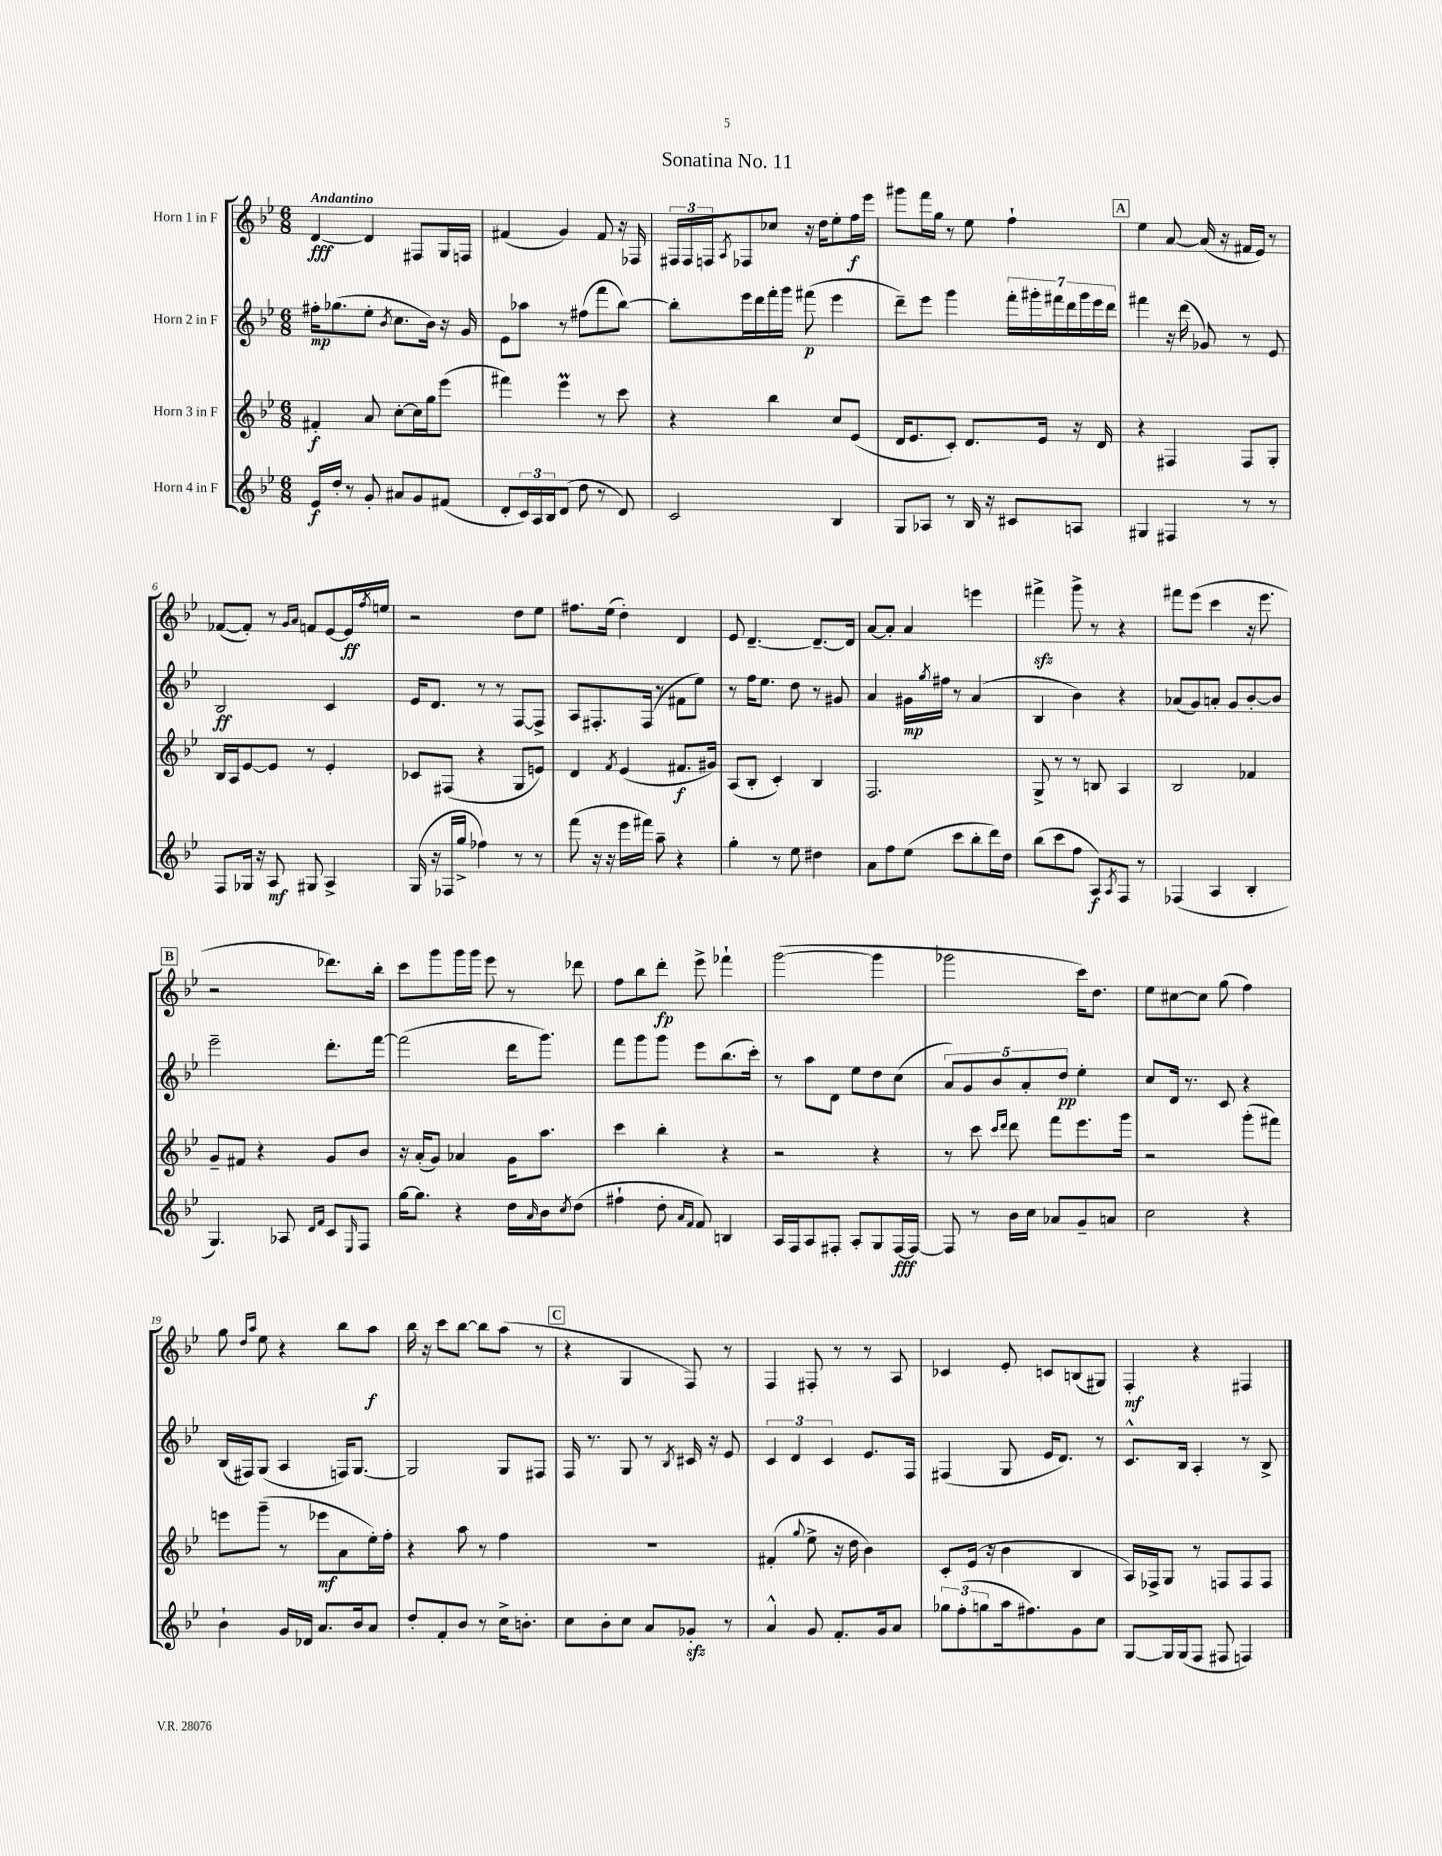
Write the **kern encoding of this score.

**kern	**kern	**kern	**kern
*staff4	*staff3	*staff2	*staff1
*clefG2	*clefG2	*clefG2	*clefG2
*k[b-e-]	*k[b-e-]	*k[b-e-]	*k[b-e-]
*M6/8	*M6/8	*M6/8	*M6/8
16e-	4f#'	16ff#'	[4d
16dd'	.	(8.gg-	.
8r	.	.	.
8g'	8a	8ee-'	4d]
.	.	8qb-	.
8a#	[8cc'	8.cc	.
8g	16cc]	.	8F#
.	16gg	16b-)	.
(8f#	(8eee-	16r	16G
.	.	16g	16F
=	=	=	=
8d'	4fff#)	8e-	(4f#
24c)	.	8aa-	.
24A	.	.	.
24B-	.	.	.
(8d	4eee-	8r	4g)
8dd	.	(8ff#	.
8r	8r	8fff	8f#
8d)	8ccc	[8bb-)	16r
.	.	.	16F-
=	=	=	=
2c	4r	8bb-']	24F#
.	.	.	24F#
.	.	.	24F
.	.	.	8qA
.	.	16eee-	8F-
.	.	16ddd	.
.	4bb-	16fff'	8cc-
.	.	16ggg	.
.	.	(8fff#	16r
.	.	.	16dd
4B-	8cc	4eee-	8ee-'
.	(8e-	.	16ff
.	.	.	16eee-
=	=	=	=
8G	16d	8ddd~)	8ggg#
.	8.e-	.	.
8A-	.	8eee-	16fff
.	.	.	16gg
8r	8c')	4ggg	8r
16B-	8.d	.	8ee-
16r	.	.	.
8c#	.	28fff'	4ff`
.	.	28ggg#'	.
.	16e-	.	.
.	.	28fff#	.
.	.	28ddd	.
8A	16r	.	.
.	.	28ggg#	.
.	.	28eee-	.
.	16d	.	.
.	.	28ddd	.
=	=	=	=
4G#	4r	4fff#	4ee-
4F#	4F#	16r	[8a
.	.	(16ddd	.
.	.	8g-)	(16a]
.	.	.	16r
8r	8F#	8r	16f#
.	.	.	16e-)
8r	8G'	8e-	8r
=	=	=	=
8F	16B-	2B-	([8f-
.	16A	.	.
16G-	[8e-	.	8f-'])
16r	.	.	.
8A	8e-]	.	8r
.	.	.	16qqg
.	.	.	16qqa
8G#	8r	.	8f
4A^	4e-'	4c	[8e-
.	.	.	16e-]
.	.	.	8qff
.	.	.	16ee
=	=	=	=
(16G	8c-	16e-	2r
16r	.	8.d	.
16F-	(8F#	.	.
16gg^	.	.	.
4ff-)	4r	8r	.
.	.	8r	.
8r	8G	[8F	8dd
8r	8e)	8F^]	8ee-
=	=	=	=
(8fff	4d	8A	8.ff#
16r	.	8.F#'	.
16r	.	.	(16ee-
.	8qf	.	.
16eee-	(4e-	.	4dd')
16fff#)	.	(16F#	.
8aa~	.	8r	.
4r	8.f#	8f#	4d
.	.	8ee-)	.
.	16g#)	.	.
=	=	=	=
4gg'	(8A	8r	8e-
.	8B-'	16ff	[4.d~
.	.	8.ee-	.
8r	4c')	.	.
8ee-	.	8dd	.
4dd#	4B-	8r	8.d~_
.	.	8g#	.
.	.	.	16d]
=	=	=	=
8a	2.F	4a	[8a
8ff	.	.	8a']
(8ee-	.	16g#	4a
.	.	8qgg	.
.	.	16ff#	.
8ccc	.	8r	.
8bb-'	.	(4a	4eee
16ddd)	.	.	.
16dd	.	.	.
=	=	=	=
(8bb-	8G^	4B-	4fff#^
8ccc	8r	.	.
8ff	8r	4b-)	8ggg^
8A)	8B	.	8r
8qA	.	.	.
8F	4A	4r	4r
8r	.	.	.
=	=	=	=
(4F-	2B-	(8a-	8fff#
.	.	8g)	(8eee-
4A	.	8a'	4ccc
.	.	8g	.
4B-'	4f-	[8b-'	16r
.	.	.	8.eee-
.	.	8b-]	.
=	=	=	=
4.G)	8g~	2eee-~	2r
.	8f#	.	.
.	4r	.	.
8A-	.	.	.
16qqd	.	.	.
16qqf	.	.	.
8c	8g	8.ddd'	8.ddd-)
16qqE-	.	.	.
8F	8b-	.	.
.	.	[16fff	16bb-'
=	=	=	=
[16gg	16r	(2fff]	8ccc
8.gg]	(16a'	.	.
.	8g)	.	8ggg
4r	4a-	.	16ggg
.	.	.	16ggg
.	.	.	8eee-
16dd	16g	16ddd	8r
16qqa	.	.	.
16b-	8.aa	8.ggg)	.
8qcc	.	.	.
(8dd	.	.	8ddd-
=	=	=	=
4ff#`	4ccc	8fff	8ff
.	.	8ggg	8bb-
8dd'	4bb-'	8ggg	8ddd'
16qqa	.	.	.
16qqf	.	.	.
8f)	.	8eee-	8eee-^
4B	4r	(8.bb-	4fff-`
.	.	16ccc')	.
=	=	=	=
16A	2r	8r	([2ggg
16F	.	.	.
8A	.	8aa	.
8F#'	.	8d	.
8A'	.	8ee-	.
8G	4r	8dd	4ggg]
[16F#	.	(8cc	.
16F#_	.	.	.
=	=	=	=
8F#]	8r	10a)	2ggg-
.	.	10g	.
8r	8ccc	.	.
.	.	10b-	.
.	16qqccc	.	.
.	16qqddd	.	.
16b-	8ddd	.	.
.	.	10a'	.
16cc	.	.	.
8a-	8fff	.	.
.	.	10dd	.
8g~	8.eee-	4ee-'	16ccc)
.	.	.	8.dd
8a	.	.	.
.	16ggg	.	.
=	=	=	=
2cc	2r	8cc	8ee-
.	.	16d	[8cc#
.	.	8.r	.
.	.	.	8cc#]
.	.	8c	(8gg
4r	(8ggg'	4r	4ff)
.	8fff#)	.	.
=	=	=	=
4b-`	8eee	(16B-	8gg
.	.	16F#)	.
.	.	.	16qqdd
.	.	.	16qqaa
.	(8ggg~	(8G	8ee-
16g	8r	4A	4r
16d-	.	.	.
8.a	8eee-	.	.
.	8a	16F)	8bb-
16b-	.	[8.G	.
8a	16ee-')	.	8aa
.	16ff'	.	.
=	=	=	=
8dd'	4r	2G]	16bb-
.	.	.	16r
8f'	.	.	8ccc
8b-	8aa	.	[8bb-
8r	8r	.	8bb-]
16cc^	4ff	8G	(8aa
8.b'	.	.	.
.	.	8F#	8r
=	=	=	=
8cc	2.r	16F	4r
.	.	8.r	.
8b-'	.	.	.
8cc	.	8G	4G
8a	.	8r	.
.	.	8qB-	.
8g-'	.	16c#	8F)
.	.	16r	.
8r	.	8e-	8r
=	=	=	=
4a^^	(4f#'	6c	4F
.	.	6d	.
.	8qqgg	.	.
8g	8ee-^	.	8F#'
.	.	6c	.
8.f'	16r	.	8r
.	16dd	.	.
.	4b-)	8.e-	8r
16g	.	.	.
8a	.	.	8A
.	.	16F	.
=	=	=	=
12gg-	8c'	(4F#	4c-
(12ff'	.	.	.
.	(16e-	.	.
12gg	.	.	.
.	16r	.	.
16aa	4b-	8G	8e-'
8.ff#)	.	.	.
.	.	16e-	8c
.	.	8.d)	.
8g	4B-	.	(8B
8cc	.	8r	8G#)
=	=	=	=
[8G	16A)	8.c^^	4F'
.	16F-^	.	.
16G]	8G	.	.
(16G	.	16B-	.
8F	8r	4A'	4r
8F#	8F	.	.
4F)	8F	8r	4F#
.	8F	8B-^	.
==	==	==	==
*-	*-	*-	*-
